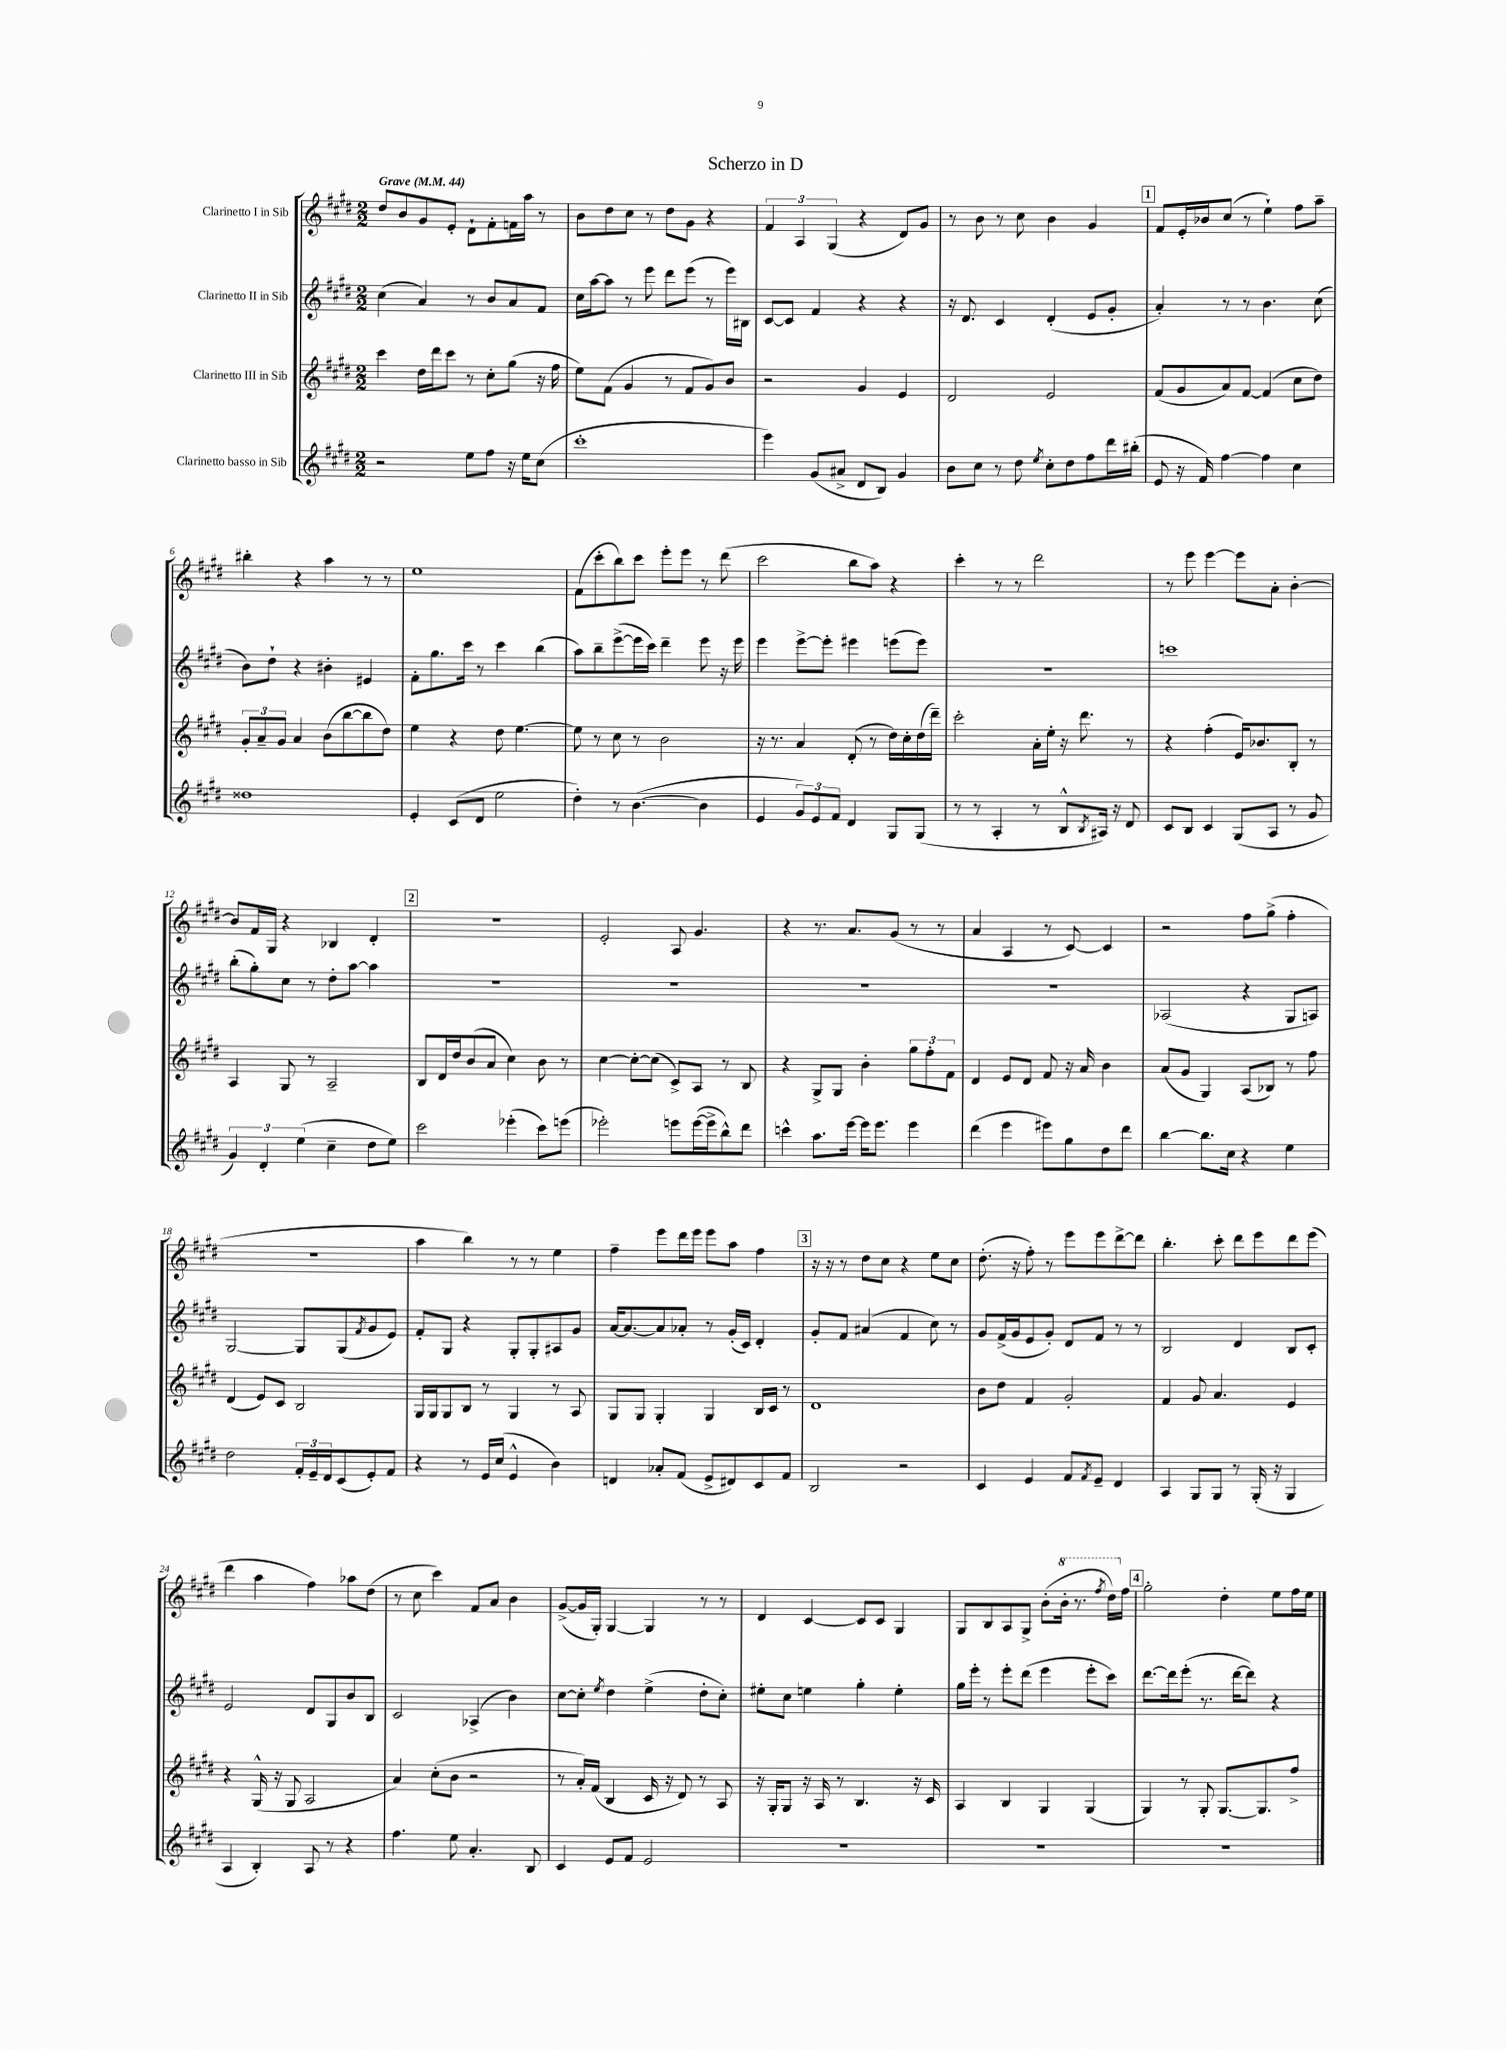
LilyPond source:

\header { title = "Scherzo in D" }
<<
\new StaffGroup <<
\new Staff = "s0" \with { instrumentName = "Clarinetto I in Sib" } {
    \clef treble \key e \major \numericTimeSignature \time 2/2 \tempo "Grave" 4 = 44
    dis''8 b'8 gis'8 e'8-. dis'8-! fis'8-. f'16 a''16 r8 |
    b'8 dis''8 cis''8 r8 dis''8 gis'8 r4 |
    \tuplet 3/2 { fis'4 a4 gis4( } r4 dis'8) gis'8 |
    r8 b'8 r8 cis''8 b'4 gis'4 |
    \mark \markup { \box "1" } fis'8 e'16-. bes'16 cis''8( r8 e''4-!) fis''8 a''8-- |
    bis''4-. r4 a''4 r8 r8 |
    e''1 |
    fis'8( cis'''8-. b''8) cis'''8 e'''8-. e'''8 r8 dis'''8( |
    cis'''2 b''8 a''8) r4 |
    cis'''4-. r8 r8 dis'''2 |
    r8 e'''8 e'''4~ e'''8 a'8-. b'4~-. |
    b'8 fis'16 gis16 r4 bes4 dis'4-. |
    \mark \markup { \box "2" } r1 |
    e'2-. a8 gis'4. |
    r4 r8. a'8. gis'8( r8 r8 |
    a'4 a4 r8 cis'8~) cis'4 |
    r2 fis''8 gis''8->( fis''4-. |
    r1 |
    a''4 b''4) r8 r8 e''4 |
    fis''4-- e'''8 dis'''16 e'''16 e'''8 a''8 fis''4 |
    \mark \markup { \box "3" } r16 r16 r8 dis''8 cis''8 r4 e''8 cis''8 |
    dis''8.-.( r16 fis''8-.) r8 e'''8 e'''8 dis'''8~-> dis'''8 |
    b''4.-. cis'''8-. dis'''8 e'''8 dis'''8 e'''8( |
    dis'''4 a''4 fis''4) aes''8 dis''8( |
    r8 cis''8 cis'''4) fis'8 a'8 b'4 |
    gis'8~->( gis'16 gis16-.) gis4~ gis4 r8 r8 |
    dis'4 cis'4~ cis'8 cis'8 gis4 |
    gis8 b8 a8 gis8-> b'8-.( \ottava #1 b''16-. r8. \acciaccatura { fis'''8 } dis'''16) \ottava #0 fis''16 |
    \mark \markup { \box "4" } gis''2-. dis''4-. e''8 fis''16 e''16 \bar "|." |
}
\new Staff = "s1" \with { instrumentName = "Clarinetto II in Sib" } {
    \clef treble \key e \major \numericTimeSignature \time 2/2
    cis''4( a'4) r8 b'8 a'8 fis'8 |
    cis''16 a''16~ a''8 r8 e'''8 dis'''8 e'''8( r8 e'''16) bis16 |
    cis'8~ cis'8 fis'4 r4 r4 |
    r16 dis'8. cis'4 dis'4-.( e'8 gis'8-. |
    \mark \markup { \box "1" } a'4-.) r8 r8 b'4. cis''8( |
    b'8) dis''8-! r4 bis'4-. eis'4 |
    fis'8-. gis''8. cis'''16 r8 cis'''4 b''4( |
    a''8) b''8-- e'''8~->( e'''16 cis'''16) dis'''4-- e'''8 r16 e'''16 |
    e'''4 e'''8~-> e'''8-. eis'''4 e'''8( e'''8) |
    R1 |
    c'''1 |
    b''8-.( gis''8-.) cis''8 r8 dis''8-. a''8~ a''4 |
    \mark \markup { \box "2" } R1 |
    R1 |
    R1 |
    R1 |
    aes2( r4 gis8 a8) |
    gis2~ gis8 gis8( \acciaccatura { fis'8 } gis'8 e'8) |
    fis'8-. gis8 r4 gis8-. gis8-. ais8 gis'8 |
    a'16~ a'8.~ a'8 aes'8-. r8 gis'16-.( cis'16) dis'4-. |
    \mark \markup { \box "3" } gis'8-. fis'8 ais'4( fis'4 cis''8) r8 |
    gis'8 fis'16->( gis'16 e'8 gis'8-.) dis'8 fis'8 r8 r8 |
    b2 dis'4 b8 cis'8-. |
    e'2 dis'8 gis8 b'8 b8 |
    cis'2 aes4->( b'4) |
    cis''8~ cis''8-. \acciaccatura { e''8 } dis''4 e''4->( dis''8-. cis''8-.) |
    eis''8-. cis''8 e''4 gis''4-. e''4-. |
    gis''16 e'''16-. r8 e'''8-. dis'''8( e'''4 e'''8-. cis'''8) |
    \mark \markup { \box "4" } dis'''8.~ dis'''16 e'''8-.( r8. dis'''16~ dis'''8) r4 \bar "|." |
}
\new Staff = "s2" \with { instrumentName = "Clarinetto III in Sib" } {
    \clef treble \key e \major \numericTimeSignature \time 2/2
    cis'''4 dis''16 dis'''16 cis'''8 r8 cis''8-. gis''8( r16 fis''16 |
    e''8) fis'8( gis'4 r8 fis'8 gis'8) b'8 |
    r2 gis'4 e'4 |
    dis'2 e'2 |
    \mark \markup { \box "1" } fis'8( gis'8 a'8) fis'8~ fis'4( cis''8 dis''8) |
    \tuplet 3/2 { gis'8-. a'8-- gis'8 } a'4 b'8( b''8~ b''8 dis''8) |
    e''4 r4 dis''8 e''4.~ |
    e''8 r8 cis''8 r8 b'2 |
    r16 r8. a'4 dis'8-.( r8 dis''16) cis''16-. dis''16( dis'''16--) |
    cis'''2-. a'16-. e''16-. r16 dis'''8. r8 |
    r4 fis''4-.( e'16) bes'8. b8-. r8 |
    a4 gis8 r8 a2-- |
    \mark \markup { \box "2" } b8 dis'16 dis''16 b'8( a'8 cis''4) b'8 r8 |
    cis''4~ cis''8~-. cis''8( cis'8->) a8 r8 b8 |
    r4 gis8-> gis8 b'4-. \tuplet 3/2 { gis''8 fis''8-. fis'8 } |
    dis'4 e'8 dis'8 fis'8 r16 a'16 b'4 |
    a'8( gis'8 gis4) a8( bes8) r8 fis''8 |
    dis'4( e'8) cis'8 b2 |
    gis16 gis16 gis8 b8 r8 gis4 r8 a8 |
    gis8 gis8 gis4-. gis4 b16 cis'16 r8 |
    \mark \markup { \box "3" } dis'1 |
    b'8 dis''8 fis'4 gis'2-. |
    fis'4 gis'8 a'4. e'4 |
    r4 gis16-^( r16 gis8 a2 |
    a'4) cis''8-.( b'8 r2 |
    r8 a'16-.) fis'16( b4 cis'16 r16 dis'8) r8 a8 |
    r16 gis16-. gis8 r16 a16 r8 b4. r16 cis'16 |
    a4 b4 gis4 gis4( |
    \mark \markup { \box "4" } gis4) r8 gis8-. gis8.~ gis8. fis''8-> \bar "|." |
}
\new Staff = "s3" \with { instrumentName = "Clarinetto basso in Sib" } {
    \clef treble \key e \major \numericTimeSignature \time 2/2
    r2 e''8 fis''8 r16 e''16 cis''8( |
    cis'''1-. |
    e'''4) gis'8( ais'8-> dis'8 b8) gis'4 |
    b'8 cis''8 r8 dis''8 \acciaccatura { e''8 } cis''8-. dis''8 fis''8 dis'''16 bis''16-.( |
    \mark \markup { \box "1" } e'8 r16 fis'16) fis''4~ fis''4 cis''4 |
    disis''1 |
    e'4-. cis'8( dis'8 e''2 |
    dis''4-.) r8 b'4.~( b'4 |
    e'4 \tuplet 3/2 { gis'8) e'8 fis'8 } dis'4 gis8 gis8( |
    r8 r8 a4-. r8 b8-^ \acciaccatura { b8 } ais16) r16 dis'8 |
    cis'8 b8 cis'4 gis8( a8 r8 gis'8 |
    \tuplet 3/2 { gis'4) dis'4-. e''4( } cis''4-- dis''8 e''8) |
    \mark \markup { \box "2" } cis'''2 ees'''4-.( cis'''8) e'''8( |
    ees'''2-.) e'''8 e'''16~( e'''16-> b''8-^) dis'''8 |
    c'''4-^ a''8. e'''16~ e'''16 e'''8. e'''4 |
    dis'''4( e'''4 eis'''8) gis''8 dis''8 dis'''8 |
    b''4~ b''8. cis''16 r4 e''4 |
    dis''2 \tuplet 3/2 { fis'16-. e'16-- dis'16 } cis'8( e'8-.) fis'8 |
    r4 r8 e'16 cis''16( e'4-^ b'4) |
    d'4 aes'8-. fis'8( e'8-> dis'8) cis'8 fis'8 |
    \mark \markup { \box "3" } b2 r2 |
    cis'4 e'4 fis'8 \acciaccatura { fis'8 } e'8-- dis'4 |
    a4 gis8 gis8 r8 gis16-.( r16 gis4 |
    a4 b4-.) a8 r8 r4 |
    fis''4. e''8 a'4.-. b8 |
    cis'4 e'8 fis'8 e'2 |
    R1 |
    R1 |
    \mark \markup { \box "4" } R1 \bar "|." |
}
>>
>>
